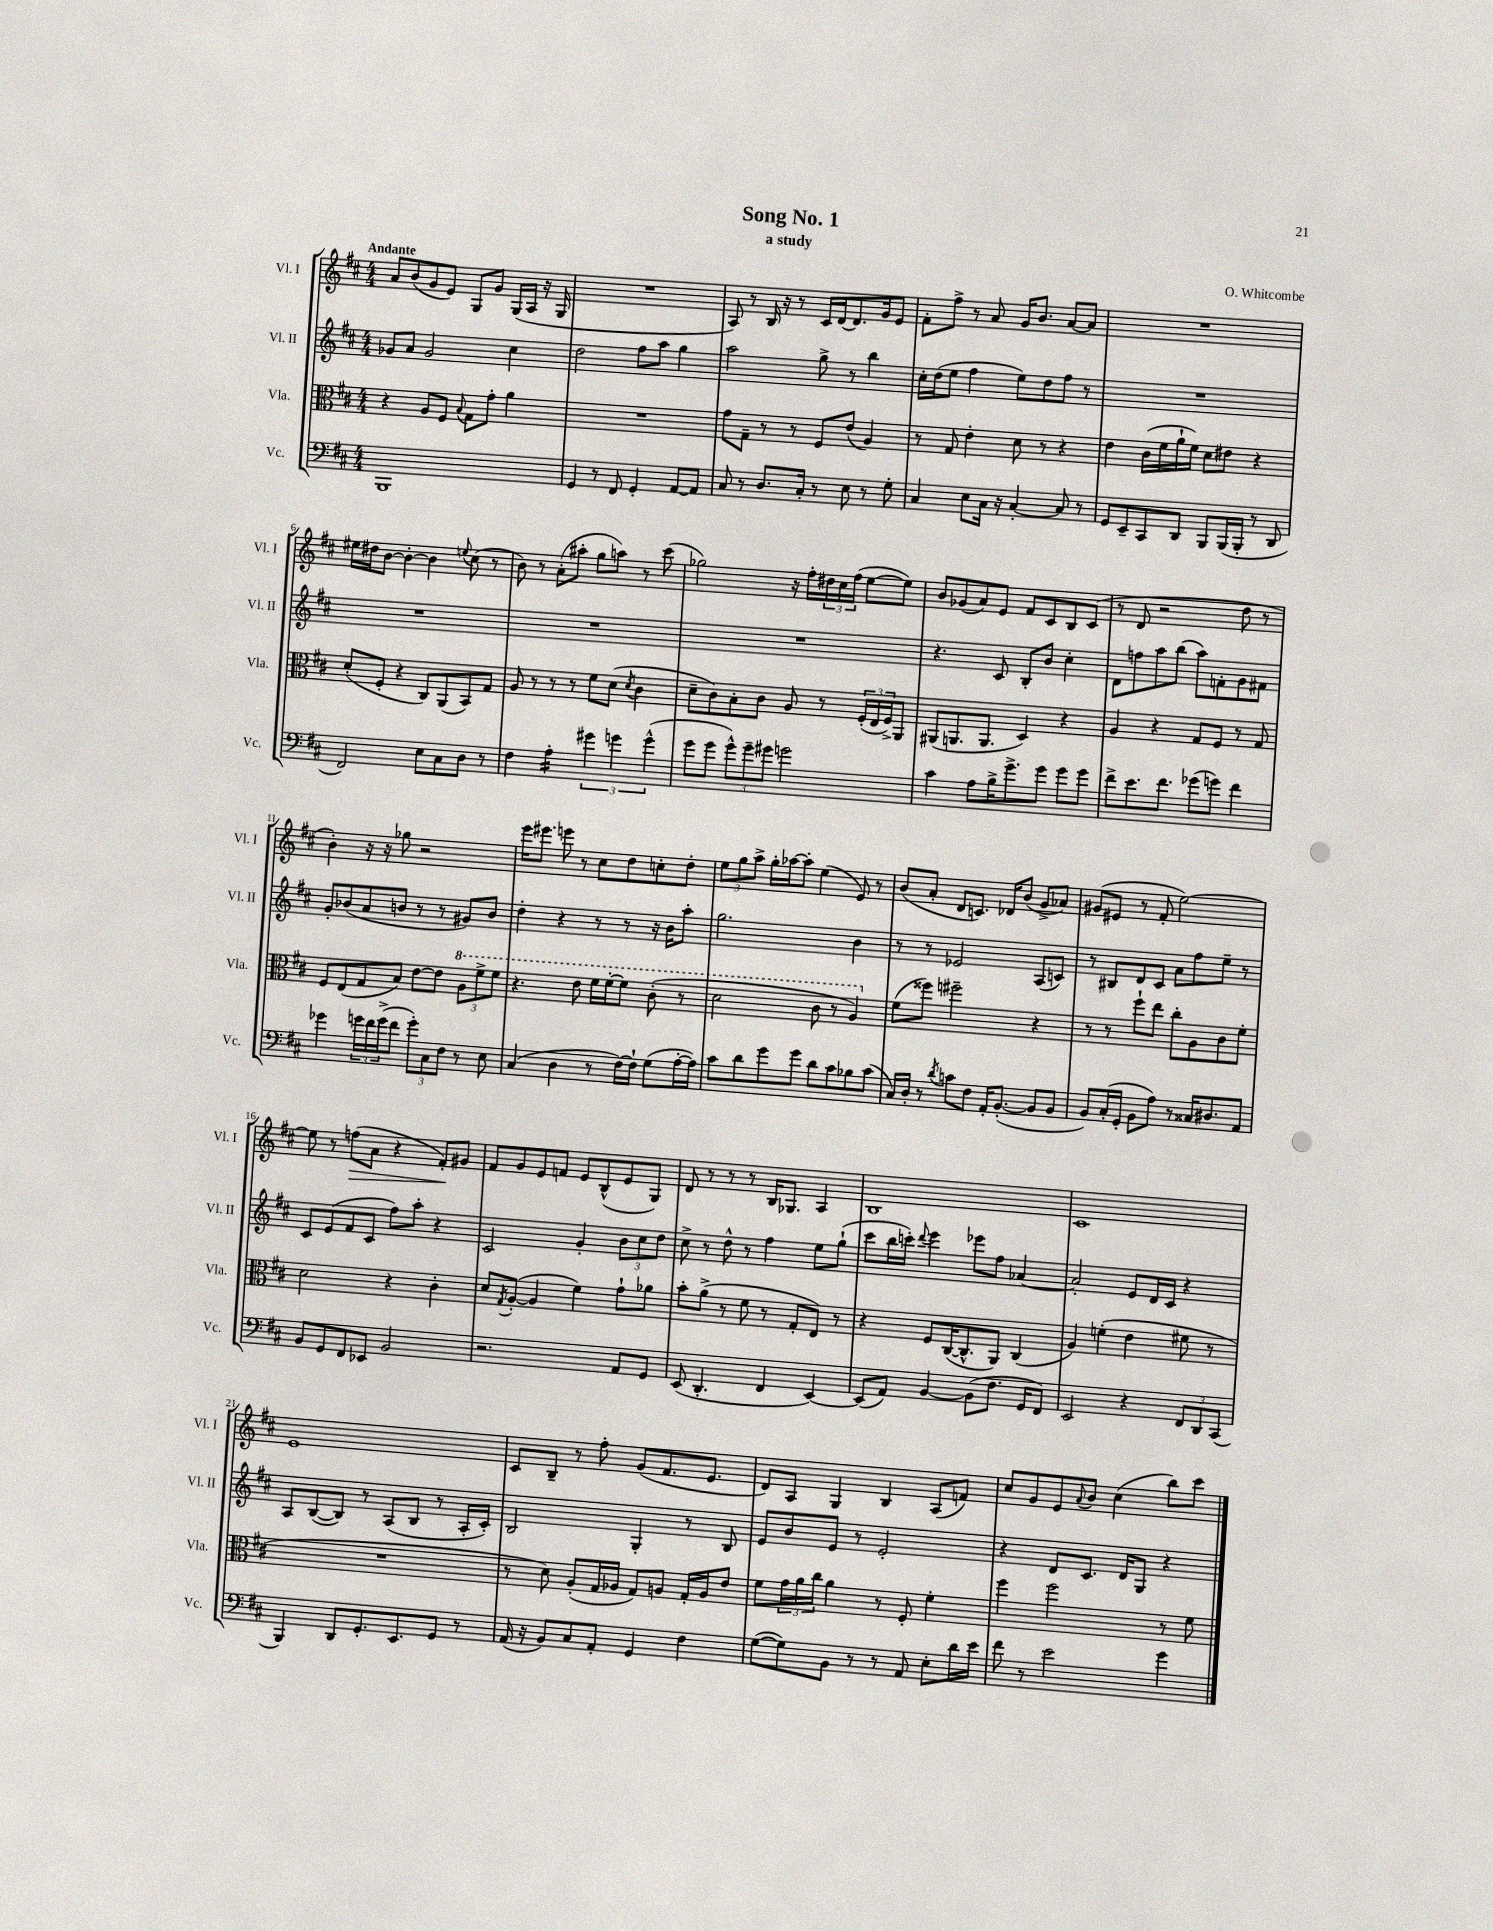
\header { title = "Song No. 1" composer = "O. Whitcombe" subtitle = "a study" }
<<
\new StaffGroup <<
\new Staff = "s0" \with { instrumentName = "Vl. I" shortInstrumentName = "Vl. I" } {
    \clef treble \key d \major \numericTimeSignature \time 4/4 \tempo "Andante"
    a'8 b'8( g'8 e'8) g8 g'8 g16( a16 r16 g16 |
    R1 |
    a8) r8 b16 r16 r8 cis'16 d'16~ d'8. g'16 e'8 |
    fis'8-. fis''8-> r8 a'8 g'16 b'8. a'8~ a'8 |
    R1 |
    eis''16 dis''16 b'8~ b'4~-. b'4 \appoggiatura { e''8 } cis''8( r8 |
    b'8) r8 a'8-.( ais''8-. g''8 a''8) r8 cis'''8( |
    ges''2) r16 fis''16-. \tuplet 3/2 { dis''16 cis''16 fis''16( } e''8~ e''8) |
    b'8 ges'8( a'8) e'8 fis'8 cis'8 b8 cis'8( |
    r8 d'8 r2 d''8 r8 |
    b'4-.) r16 r16 ges''8 r2 |
    e'''16 eis'''8. e'''8 r8 cis''8 d''8 c''8-. d''8-. |
    \tuplet 3/2 { e''8 g''8 a''8-> } g''16-. aes''16~ aes''8-. e''4( e'8) r8 |
    b'8( a'8-. d'8 c'8.) des'16 b'8( g'8-> aes'8) |
    gis'8( eis'8 r8 fis'8-. e''2~) |
    e''8 r8 f''8\>( a'8 r4 fis'8-.\!) gis'8 |
    fis'8 g'8 e'8 f'8 e'8 b8-^( e'8 g8) |
    d'8 r8 r8 r8 b16 ges8. a4 |
    b1 |
    cis'1 |
    e'1 |
    cis'8 b8-- r8 fis''8-. g'8( fis'8. e'8. |
    d'8) a8 g4 b4 a8( f'8) |
    cis''8 g'8 e'8 \appoggiatura { a'8 } b'8 cis''4( b''8) cis'''8 \bar "|." |
}
\new Staff = "s1" \with { instrumentName = "Vl. II" shortInstrumentName = "Vl. II" } {
    \clef treble \key d \major \numericTimeSignature \time 4/4
    ges'8 a'8 ges'2 cis''4 |
    d''2 fis''8 a''8 g''4 |
    a''2 g''8-> r8 b''4 |
    cis''16-. d''16( e''8 fis''4 e''8) d''8 fis''8 r8 |
    R1 |
    R1 |
    R1 |
    R1 |
    r4. cis'8 b8-. b'8 cis''4-. |
    d'8 f''8 a''8 b''8( a''8) f'8-. g'8 fis'8 |
    g'8-. bes'8( a'8 b'8 r8 r8 gis'8) b'8 |
    d''4-. r4 r8 r8 r16 b'16 a''8-. |
    g''2. b'4 |
    r8 r8 ees'2 a8( c'8) |
    r8 bis8 d'8 cis'8 a'8 fis''8 e''8-- r8 |
    cis'8 e'8( fis'8 cis'8 fis''8) a''8-. r4 |
    cis'2 g'4-. \tuplet 3/2 { b'8 cis''8 d''8 } |
    cis''8-> r8 d''8-^ r8 fis''4 e''8 g''8-!( |
    cis'''8 b''16 c'''16-.) \appoggiatura { d'''8 } e'''4 ees'''8 fis''8 aes'4~ |
    aes'2-. e'8 d'16 cis'16 r4 |
    a8 b8~( b8) r8 a8( b8 r8 a16-. cis'16-.) |
    b2 g4-. r8 b8 |
    e'8 b'8 e'8 r8 e'2-. |
    r4 d'8 cis'8. d'16 g8 r4 \bar "|." |
}
\new Staff = "s2" \with { instrumentName = "Vla." shortInstrumentName = "Vla." } {
    \clef alto \key d \major \numericTimeSignature \time 4/4
    r4 a8 fis8 \appoggiatura { b8 } g8 g'8-. a'4 |
    R1 |
    g'8 g8-- r8 r8 fis8 e'8( a4) |
    r8 g8 e'4-. d'8 r8 r4 |
    e'4 cis'16( fis'16 a'16-! fis'16) d'8 eis'8 r4 |
    d'8-.( fis8-. r4 cis8) a,8( b,8) g8 |
    a8 r8 r8 r8 fis'8 d'8( \acciaccatura { d'8 } cis'4 |
    d'8-- cis'8) b8-. cis'8 a8 r8 \tuplet 3/2 { fis16-.( e16 fis16->) } a,8 |
    ais,8( a,8. a,8. d4) r4 |
    a4 r4 g8 fis8 r8 g8 |
    fis8 e8( g8 b8) e'8~ e'8 \tuplet 3/2 { \ottava #1 a'8 fis''8-> fis''8 } |
    r4. e''8 fis''16 fis''16~-. fis''8 cis''8-.( r8 |
    d''2 cis''8 r8 a'4) \ottava #0 |
    fis'8( fisis''8) fis''2-- r4 |
    r8 r8 fis''8-! e''8 cis''8-. a8 cis'8 fis'8-. |
    d'2 r4 cis'4-. |
    d'8 \acciaccatura { g8 } a8~-.( a4 fis'4) g'8-! aes'8 |
    b'8-. a'8->( r8 fis'8 r8 g8-. e8) r8 |
    r4 fis8 cis16~( cis8.-^ a,8) cis4( |
    a4) f'4-.( e'4 fis'8 r8 |
    R1 |
    r8 d'8) a8-.( g16 aes16 g8) a8 g16-. a16 e'8 |
    fis'8 \tuplet 3/2 { g'16 a'16 cis''16 } a'4 r8 fis8-. fis'4-. |
    fis''4 fis''2 r8 fis'8 \bar "|." |
}
\new Staff = "s3" \with { instrumentName = "Vc." shortInstrumentName = "Vc." } {
    \clef bass \key d \major \numericTimeSignature \time 4/4
    b,,1 |
    g,4 r8 fis,8 g,4-. a,8~ a,8 |
    cis8 r8 d8. cis16-. r8 e8 r8 g8-. |
    cis4 e8 cis16 r16 cis4~-. cis8 r8 |
    g,8 e,8-- cis,8 d,8 b,,8 b,,16( b,,16-. r8 d,8 |
    fis,2) e8 cis8 d8 r8 |
    fis4 a4:16-. \tuplet 3/2 { gis'4 g'4 g'4-^( } |
    g'8 g'8 \tuplet 3/2 { g'8-^) g'8-- gis'8 } g'2 |
    cis'4 a8 b16-> g'8.-> g'8 g'8 g'8 |
    fis'8-> e'8. fis'8. ges'8( g'8) fis'4 |
    ges'4 \tuplet 3/2 { g'16 fis'16 g'16->( } fis'8 \tuplet 3/2 { g'8-.) cis8 fis8 } r8 e8 |
    cis4( d4 r8 fis16~) fis16-! g8( a16~-. a16) |
    cis'8 d'8 g'8 g'8 d'8 cis'8 bes8 cis'8( |
    cis16) d16-. r8 \acciaccatura { d'8 } c'8 fis8 a,16-. b,8.~-.( b,8 b,8 |
    b,8) cis16-.( g,16-. b,8 a8) r8 cisis16 dis8. a,8 |
    b,8 g,8 fis,8 ees,8 b,2 |
    r2. a,8 g,8 |
    e,8( d,4.-. fis,4 e,4~) |
    e,8( a,8) b,4~ b,8( fis8. g,16 fis,8) |
    e,2 r4 \tuplet 3/2 { fis,8 d,8 cis,8( } |
    b,,4) d,8 g,8.-. e,8. g,8 r8 |
    a,16( r16 b,8) cis8 a,8-. g,4 fis4 |
    g8~( g8) b,8 r8 r8 a,8 e8-. d'16 e'16 |
    fis'8 r8 e'2 g'4 \bar "|." |
}
>>
>>
